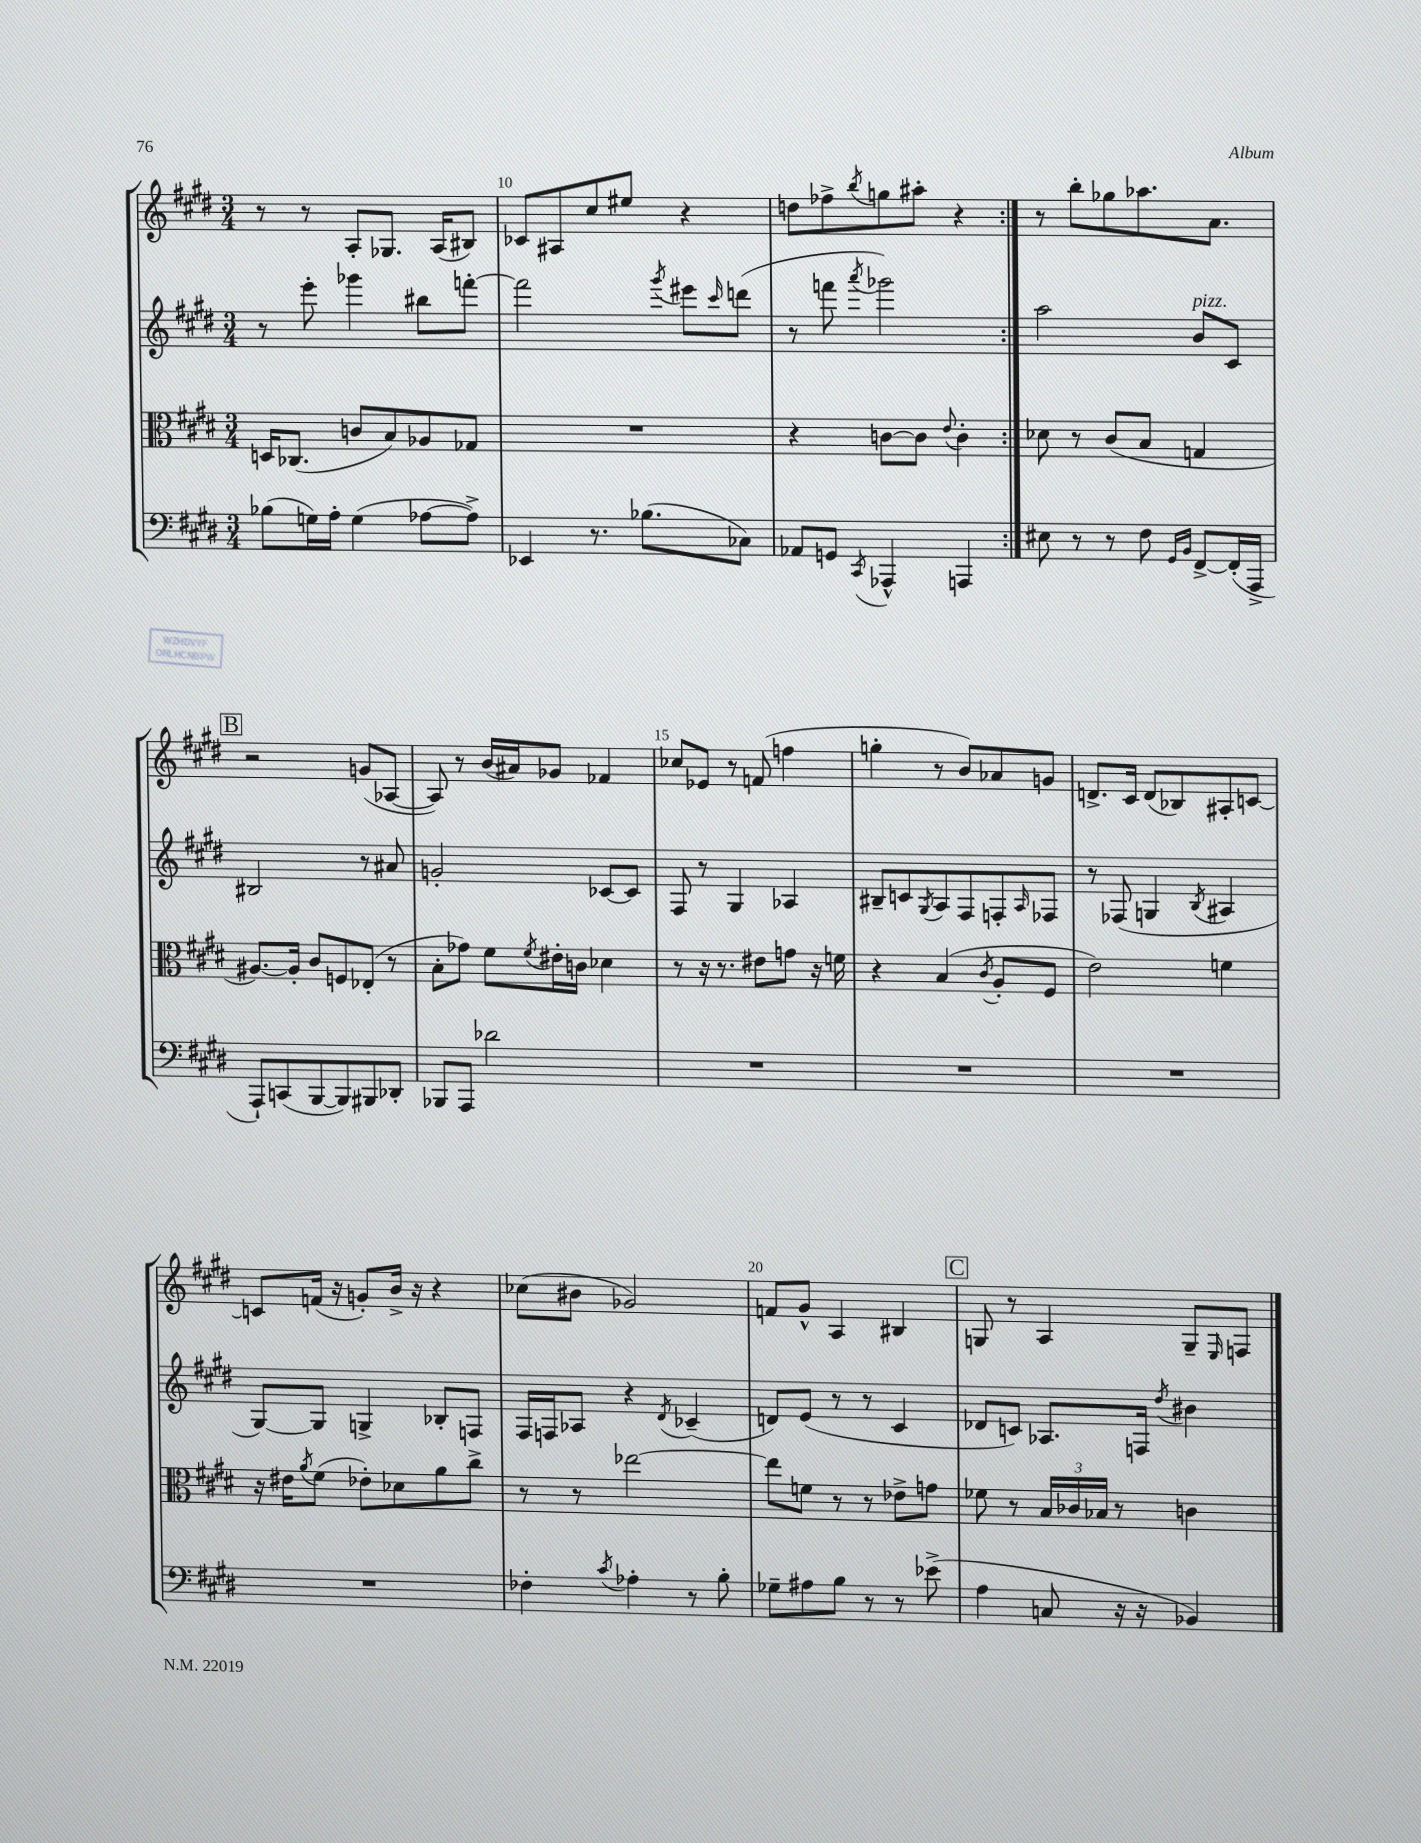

**kern	**kern	**kern	**kern
*staff4	*staff3	*staff2	*staff1
*clefF4	*clefC3	*clefG2	*clefG2
*k[f#c#g#d#]	*k[f#c#g#d#]	*k[f#c#g#d#]	*k[f#c#g#d#]
*M3/4	*M3/4	*M3/4	*M3/4
(8B-\L	16D/LK	8r	8r
.	(8.C-/J	.	.
16G\L)	.	8eee'\	8r
16A'\JJ	.	.	.
(4G\	8c/L	4ggg-\	8A'/L
.	8B/)	.	8.G-/J
[8A-\L	8A-/	8bb#\L	.
.	.	.	(16A/LK
8A-^\]J)	8G-/J	[8fff'\J	8B#/J)
=	=	=	=
4EE-/	2.r	2fff\]	8c-/L
.	.	.	8A#/
8.r	.	.	8cc#/
.	.	.	8ee#/J
(8.B-\L	.	.	.
.	.	8qggg#/	.
.	.	8eee#\L	4r
.	.	16qqccc#/	.
8C-\J)	.	(8ddd\J	.
=	=	=	=
8AA-/L	4r	8r	8dd\L
8GG/J	.	8fff\	8ff-^\
8qCC#/	.	8qaaa/	8qbb/
4AAA-^^/	[8c\L	2ggg-\)	8gg\
.	8c\]J	.	8aa#'\J
.	8qqe/	.	.
4AAA/	4c'\	.	4r
=:|!	=:|!	=:|!	=:|!
8E#\	8d-\	2aa\	8r
8r	8r	.	8bb'\L
8r	(8c#/L	.	8gg-\
8F#\	8B/J	.	8.aa-\
16qqGG#/LL	.	.	.
16qqBB/JJ	.	.	.
[8FF#^/L	4G/	8b/L	.
.	.	.	8.a\J
(16FF#'/]L	.	8c#/J	.
16AAA^/JJ	.	.	.
=	=	=	=
8AAA`/L)	[8.A#/L)	2B#/	2r
(8CC/	.	.	.
.	16A#'/]Jk	.	.
[8BBB/	8c#/L	.	.
8BBB/])	8F/	.	.
8BBB#/	(8E-'/J	8r	(8g/L
8DD-'/J	8r	8a#/	[8A-/J
=	=	=	=
8BBB-/L	8B'\L	2g'/	8A-/])
8AAA/J	8g-\J)	.	8r
2d-\	8f#\L	.	(16b/LL
.	.	.	16a#/J)
.	8qf#/	.	.
.	16e#'\L	.	8g-/J
.	16c\JJ	.	.
.	4d-\	[8c-/L	4f-/
.	.	8c-/]J	.
=	=	=	=
2.r	8r	8F#/	8cc-/L
.	16r	8r	8e-/J
.	8.r	.	.
.	.	4G#/	8r
.	8e#\L	.	(8f/
.	8g\J	4A-/	4ff\
.	16r	.	.
.	16f\	.	.
=	=	=	=
2.r	4r	8B#~/L	4gg'\
.	.	8c/	.
.	.	8qG#/	.
.	(4B/	8A/	8r
.	.	8F#/	8b/L)
.	8qc#/	.	.
.	8A'/L	8F'/	8a-/
.	.	16qqA/	.
.	8F#/J	8F-/J	8g/J
=	=	=	=
2.r	2e\)	8r	8.d^/L
.	.	(8F-/	.
.	.	.	16c#/Jk
.	.	4G/	(8d/L
.	.	.	8B-/)
.	.	8qB/	.
.	4f\	4A#/	8A#'/
.	.	.	[8c/J
=	=	=	=
2.r	16r	[8G#/L)	8c/]L
.	16e#\LK	.	.
.	8qa/	.	.
.	(8f#\J	8G#/]J	(16f/Jk
.	.	.	16r
.	8e-'\L)	4G^/	8g'/L)
.	8d-\	.	16b^/Jk
.	.	.	16r
.	8a\	8B-'/L	4r
.	8cc#^\J	8F/J	.
=	=	=	=
4F-'\	8r	16F#/LL	(8cc-\L
.	.	16F/J	.
.	8r	8A-/J	8b#\J
8qc#/	.	.	.
4A-'\	[2ee-\	4r	2g-/)
.	.	8qd#/	.
8r	.	(4c-~/	.
8B'\	.	.	.
=	=	=	=
8G-~\L	8ee-\]L	8d/L)	8f/L
8A#\	8f\J	(8e/J	8g#^^/J
8B\J	8r	8r	4A/
8r	8r	8r	.
8r	8e-^\L	4c#/	4B#/
(8e-^\	8g\J	.	.
=	=	=	=
4A\	8f-\	8d-/L	8G/
.	8r	8c/J)	8r
8C/	24B/LL	8.A-/L	4A/
.	24c-/	.	.
.	24B-/JJ	.	.
16r	8r	.	.
16r	.	16F/Jk	.
.	.	8qdd#/	.
4BB-/)	4c\	4b#\	8G~/L
.	.	.	16qqE/
.	.	.	8F/J
==	==	==	==
*-	*-	*-	*-
